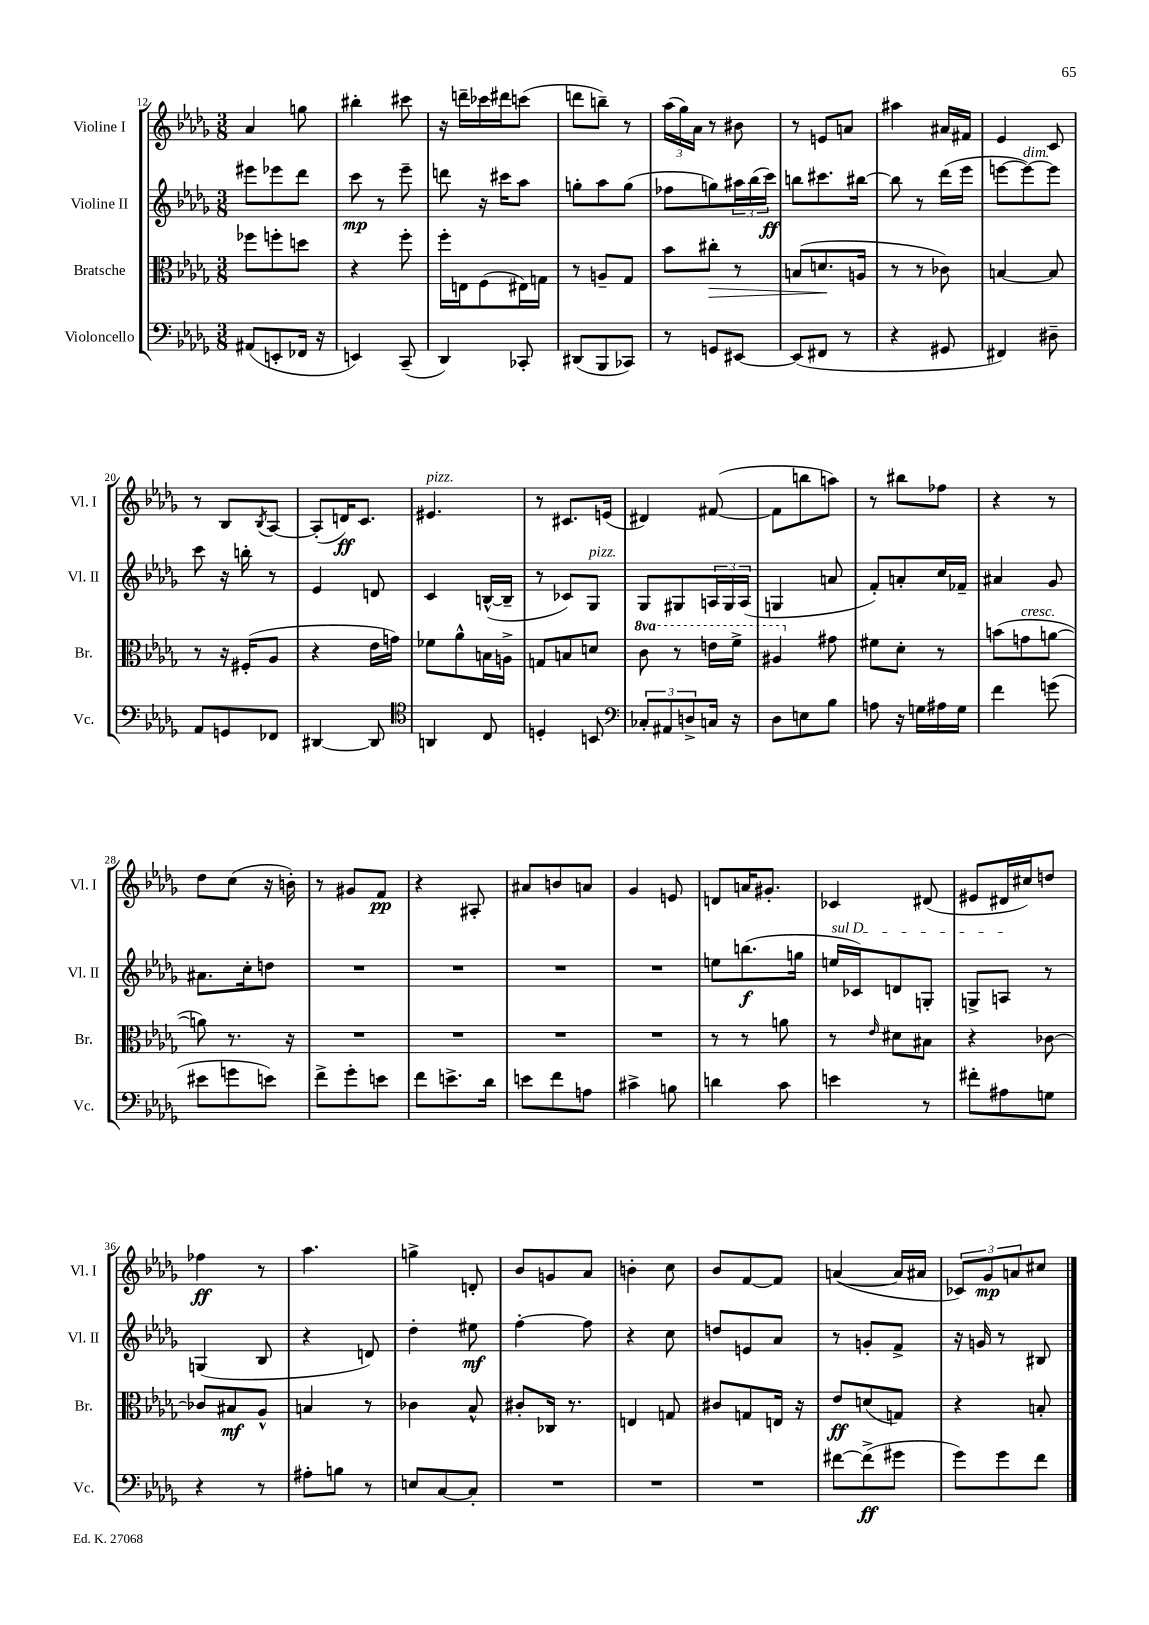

**kern	**dynam	**kern	**dynam	**kern	**dynam	**kern	**dynam
*part4	*part4	*part3	*part3	*part2	*part2	*part1	*part1
*staff4	*staff4	*staff3	*staff3	*staff2	*staff2	*staff1	*staff1
*I"Violoncello	*	*I"Bratsche	*	*I"Violine II	*	*I"Violine I	*
*I'Vc.	*	*I'Br.	*	*I'Vl. II	*	*I'Vl. I	*
*clefF4	*	*clefC3	*	*clefG2	*	*clefG2	*
*k[b-e-a-d-g-]	*	*k[b-e-a-d-g-]	*	*k[b-e-a-d-g-]	*	*k[b-e-a-d-g-]	*
*M3/8	*	*M3/8	*	*M3/8	*	*M3/8	*
=12	=12	=12	=12	=12	=12	=12	=12
(8AA#X/L	.	8ff-X\L	.	8eee#X\L	.	4a-/	.
8EEn'/	.	8ffn'\	.	8eee-X\	.	.	.
16FF-X/Jk	.	8ddn\J	.	8ddd-\J	.	8ggn\	.
16r	.	.	.	.	.	.	.
=13	=13	=13	=13	=13	=13	=13	=13
4EEn/)	.	4r	.	8ccc\	mp	4bb#X'\	.
.	.	.	.	8r	.	.	.
(8CC~/	.	8ff'\	.	8eee-~\	.	8ccc#X\	.
=14	=14	=14	=14	=14	=14	=14	=14
4DD-/)	.	16ff'\LL	.	8dddn\	.	16r	.
.	.	16En\J	.	.	.	16dddn~\LL	.
.	.	(8F\	.	16r	.	16ccc-X\	.
.	.	.	.	16ccc#X\KL	.	16ddd#X\J	.
8CC-X'/	.	16E#X\L)	.	8aa-\J	.	(8cccn\J	.
.	.	16Gn\JJ	.	.	.	.	.
=15	=15	=15	=15	=15	=15	=15	=15
(8DD#X/L	.	8r	.	8ggn'\L	.	8dddn\L	.
8BBB-/	.	8An~/L	.	8aa-\	.	8bbn~\J)	.
8CC-X/J)	.	8G-/J	.	(8gg\J	.	8r	.
=16	=16	=16	=16	=16	=16	=16	=16
8r	.	8b-\L	.	8ff-X\L	.	(24aa-\LL	.
.	.	.	.	.	.	24gg-\)	.
.	.	.	.	.	.	24a-\JJ	.
!	!	!	!LO:HP:b	!	!	!	!
8GGn/L	.	8cc#X'\J	>	8ggn\)	.	8r	.
[8EE#X/J	.	8r	.	24aa#X\L	.	8b#X\	.
.	.	.	.	(24bb-\	.	.	.
.	.	.	.	24ccc\JJ)	ff	.	.
=17	=17	=17	=17	=17	=17	=17	=17
(8EE#/L]	.	(8Bn/L	.	8bbn\L	.	8r	.
8FF#X/J	.	8.dn/	.	8.ccc#X\	.	8en/L	.
8r	.	.	.	.	.	8an/J	.
.	.	16An/Jk	]	[16bb#X\Jk	.	.	.
=18	=18	=18	=18	=18	=18	=18	=18
4r	.	8r	.	8bb#\]	.	4aa#X\	.
.	.	8r	.	8r	.	.	.
8GG#X/	.	8c-X\)	.	(16ddd-\LL	.	16a#X/LL	.
.	.	.	.	16eee-\JJ	.	16f#X/JJ	.
=19	=19	=19	=19	=19	=19	=19	=19
4FF#X/)	.	[4Bn/	.	[8eeen\L	.	4e-/	.
!	!	!	!	!LO:TX:a:i:t=dim.	!	!	!
.	.	.	.	8eee\_)	.	.	.
8D#X~\	.	8B/]	.	8eee\J]	.	8c/	.
!!LO:LB:g=z
=20	=20	=20	=20	=20	=20	=20	=20
8AA-/L	.	8r	.	8ccc\	.	8r	.
8GGn/	.	16r	.	16r	.	8B-/L	.
.	.	(16F#X'/KL	.	16bbn'\	.	.	.
.	.	.	.	.	.	8qB-/	.
8FF-X/J	.	8A-/J	.	8r	.	[8A-/J	.
=21	=21	=21	=21	=21	=21	=21	=21
[4DD#X/	.	4r	.	4e-/	.	(8A-'/L]	.
.	.	.	.	.	.	16dn/K)	ff
.	.	.	.	.	.	8.c/J	.
8DD#/]	.	16e-\LL	.	8dn/	.	.	.
.	.	16gn\JJ)	.	.	.	.	.
=22	=22	=22	=22	=22	=22	=22	=22
*clefC4	*	*	*	*	*	*	*
!	!	!	!	!	!	!LO:TX:a:i:t=pizz.	!
4AAn/	.	8f-X\L	.	4c/	.	4.e#X/	.
.	.	8a-^^\	.	.	.	.	.
8C/	.	16Bn\L	.	([16Bn^^/LL	.	.	.
.	.	16An^\JJ	.	16B~/JJ]	.	.	.
=23	=23	=23	=23	=23	=23	=23	=23
4Dn'/	.	8Gn/L	.	8r	.	8r	.
.	.	8Bn/	.	8c-X/L)	.	8.c#X/L	.
!	!	!	!	!LO:TX:a:i:t=pizz.	!	!	!
8BBn/	.	8dn/J	.	8G-/J	.	.	.
.	.	.	.	.	.	(16en/Jk	.
=24	=24	=24	=24	=24	=24	=24	=24
*clefF4	*	*	*	*	*	*	*
*	*	*8va	*	*	*	*	*
12C-X'/L	.	8cc\	.	8G-/L	.	4d#X/)	.
12AA#X/	.	.	.	.	.	.	.
.	.	8r	.	8G#X/	.	.	.
12Dn^/	.	.	.	.	.	.	.
16Cn/Jk	.	16een\LL	.	24An/L	.	([8f#X/	.
.	.	.	.	24G#/	.	.	.
16r	.	16ff^\JJ	.	.	.	.	.
.	.	.	.	(24A/JJ	.	.	.
=25	=25	=25	=25	=25	=25	=25	=25
8D-\L	.	4a#X/	.	4Gn/	.	8f#\L]	.
8En\	.	.	.	.	.	8bbn\	.
*	*	*X8va	*	*	*	*	*
8B-\J	.	8g#X\	.	8an/	.	8aan\J)	.
=26	=26	=26	=26	=26	=26	=26	=26
8An\	.	8f#X\L	.	8f'/L)	.	8r	.
16r	.	8d-'\J	.	8an'/	.	8bb#X\L	.
16Gn\LL	.	.	.	.	.	.	.
16A#X\	.	8r	.	16cc/L	.	8ff-X\J	.
16G\JJ	.	.	.	16f-X~/JJ	.	.	.
=27	=27	=27	=27	=27	=27	=27	=27
4f\	.	(8bn\L	.	4a#X/	.	4r	.
!	!	!LO:TX:a:i:t=cresc.	!	!	!	!	!
.	.	8gn\	.	.	.	.	.
(8gn\	.	[8an\J	.	8g-/	.	8r	.
!!LO:LB:g=z
=28	=28	=28	=28	=28	=28	=28	=28
8e#X\L	.	8an\])	.	8.a#X\L	.	8dd-\L	.
8gn\	.	8.r	.	.	.	(8cc\J	.
.	.	.	.	16cc'\k	.	.	.
8en\J)	.	.	.	8ddn\J	.	16r	.
.	.	16r	.	.	.	16bn'\)	.
=29	=29	=29	=29	=29	=29	=29	=29
8f^\L	.	4.r	.	4.r	.	8r	.
8g-'\	.	.	.	.	.	8g#X/L	.
8en\J	.	.	.	.	.	8f/J	pp
=30	=30	=30	=30	=30	=30	=30	=30
8f\L	.	4.r	.	4.r	.	4r	.
8.en^\	.	.	.	.	.	.	.
.	.	.	.	.	.	8A#X'/	.
16d-\Jk	.	.	.	.	.	.	.
=31	=31	=31	=31	=31	=31	=31	=31
8en\L	.	4.r	.	4.r	.	8a#X/L	.
8f\	.	.	.	.	.	8bn/	.
8An\J	.	.	.	.	.	8an/J	.
=32	=32	=32	=32	=32	=32	=32	=32
4c#X^\	.	4.r	.	4.r	.	4g-/	.
8Bn\	.	.	.	.	.	8en/	.
=33	=33	=33	=33	=33	=33	=33	=33
4dn\	.	8r	.	8een\L	.	8dn/L	.
.	.	8r	.	(8.bbn\	f	16an/K	.
.	.	.	.	.	.	8.g#X'/J	.
8c\	.	8an\	.	.	.	.	.
.	.	.	.	16ggn\Jk	.	.	.
=34	=34	=34	=34	=34	=34	=34	=34
!	!	!	!	!LO:TX:a:i:t=sul D	!	!	!
4en\	.	8r	.	16een/LL	.	4c-X/	.
.	.	.	.	16c-X/J)	.	.	.
.	.	16qqe-/	.	.	.	.	.
.	.	8d#X\L	.	8dn/	.	.	.
8r	.	8B#X\J	.	8Gn'/J	.	(8d#X/	.
=35	=35	=35	=35	=35	=35	=35	=35
8f#X'\L	.	4r	.	8Gn^/L	.	8e#X/L	.
8A#X\	.	.	.	8An/J	.	16d#X/L	.
.	.	.	.	.	.	16cc#X/J)	.
8Gn\J	.	[8c-X\	.	8r	.	8ddn/J	.
!!LO:LB:g=z
=36	=36	=36	=36	=36	=36	=36	=36
4r	.	8c-X/L]	.	(4Gn/	.	4ff-X\	ff
.	.	8B#X/	mf	.	.	.	.
8r	.	8A-^^/J	.	8B-/	.	8r	.
=37	=37	=37	=37	=37	=37	=37	=37
8A#X'\L	.	4Bn/	.	4r	.	4.aa-\	.
8Bn\J	.	.	.	.	.	.	.
8r	.	8r	.	8dn/)	.	.	.
=38	=38	=38	=38	=38	=38	=38	=38
8En/L	.	4c-X\	.	4dd-'\	.	4ggn^\	.
[8C/	.	.	.	.	.	.	.
8C'/J]	.	8B-^^/	.	8ee#X\	mf	8dn'/	.
=39	=39	=39	=39	=39	=39	=39	=39
4.r	.	8c#X'/L	.	[4ff'\	.	8b-/L	.
.	.	16C-X/Jk	.	.	.	8gn/	.
.	.	8.r	.	.	.	.	.
.	.	.	.	8ff\]	.	8a-/J	.
=40	=40	=40	=40	=40	=40	=40	=40
4.r	.	4En/	.	4r	.	4bn'\	.
.	.	8Gn/	.	8cc\	.	8cc\	.
=41	=41	=41	=41	=41	=41	=41	=41
4.r	.	8c#X/L	.	8ddn/L	.	8b-/L	.
.	.	8Gn/	.	8en/	.	[8f/	.
.	.	16En/Jk	.	8a-/J	.	8f/J]	.
.	.	16r	.	.	.	.	.
=42	=42	=42	=42	=42	=42	=42	=42
[8f#X\L	.	8e-/L	ff	8r	.	([4an/	.
(8f#^\]	ff	(8dn/	.	8gn'/L	.	.	.
8g#X\J	.	8Gn/J)	.	8f^/J	.	16a/LL]	.
.	.	.	.	.	.	16a#X/JJ	.
=43	=43	=43	=43	=43	=43	=43	=43
8g-\L)	.	4r	.	16r	.	12c-X/L)	.
.	.	.	.	16gn/	.	.	.
.	.	.	.	.	.	12g-/	mp
8g-\	.	.	.	8r	.	.	.
.	.	.	.	.	.	12an/	.
8f\J	.	8Bn'/	.	8B#X/	.	8cc#X/J	.
==	==	==	==	==	==	==	==
*-	*-	*-	*-	*-	*-	*-	*-
